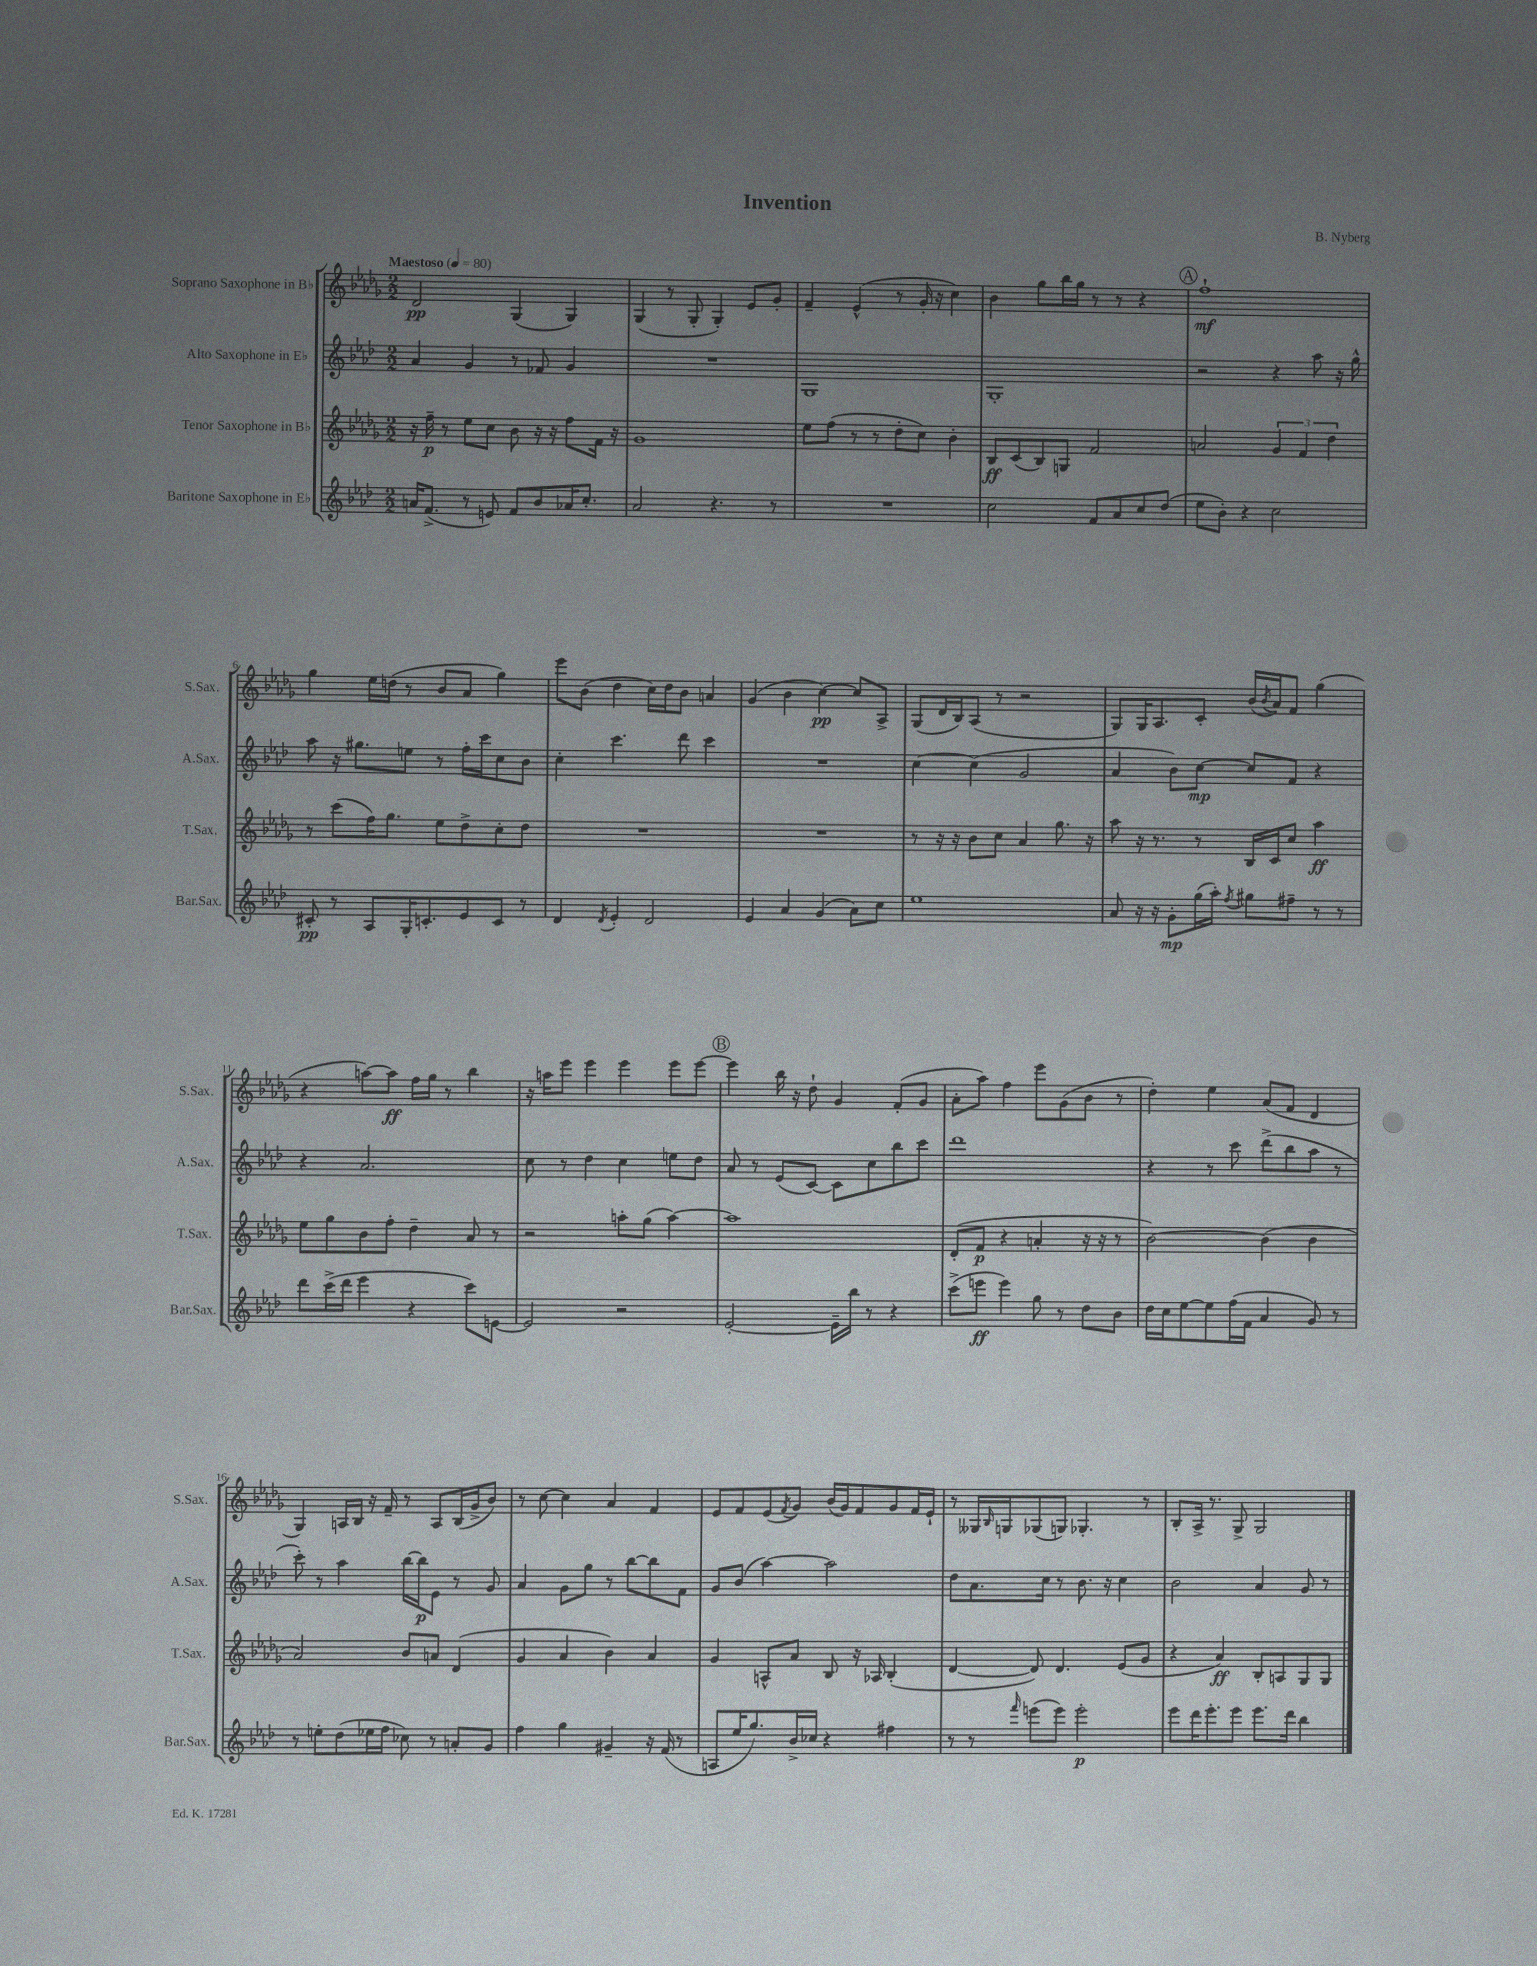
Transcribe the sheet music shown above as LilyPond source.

\header { title = "Invention" composer = "B. Nyberg" }
<<
\new StaffGroup <<
\new Staff = "s0" \with { instrumentName = "Soprano Saxophone in Bb" shortInstrumentName = "S.Sax." } {
    \clef treble \key des \major \numericTimeSignature \time 2/2 \tempo "Maestoso" 4 = 80
    des'2\pp ges4( ges4) |
    ges4( r8 ges8-. ges4-.) ees'8 ges'8-. |
    f'4-- ees'4-^( r8 ges'16-. r16 c''4) |
    bes'4 ges''8 bes''16 ges''16 r8 r8 r4 |
    \mark \markup { \circle "A" } f''1-!\mf |
    ges''4 ees''16 d''16( r8 bes'8 aes'8 ges''4) |
    ees'''8 bes'8( des''4 c''16) des''16 bes'8 a'4 |
    ges'4( bes'4 c''4~\pp) c''8 aes8-> |
    ges8( des'16 bes16) aes8( r8 r2 |
    ges8) ges16 aes8. c'8-. bes'16( \acciaccatura { bes'8 } aes'16) f'8 ges''4( |
    r4 a''8~) a''8\ff f''16 ges''16 r8 bes''4 |
    r16 a''16 ees'''8 ees'''4 ees'''4 ees'''8 ees'''8~ |
    \mark \markup { \circle "B" } ees'''4 bes''16 r16 des''8-! ges'4 f'8-.( ges'8 |
    aes'8-. aes''8) f''4 ees'''8 ges'8( bes'8 r8 |
    des''4-.) ees''4 aes'8( f'8 des'4 |
    ges4) a16 bes16 r16 f'16-- r8 a8 bes16( ges'16-> bes'8) |
    r8 c''8~ c''4 aes'4 f'4 |
    ees'8 f'8 ees'8( \acciaccatura { f'8 } ges'8) bes'16( ges'16) f'8 ges'8 f'16 ees'16-! |
    r8 geses16 \grace { bes16 } g16 ges8( g8) ges4.-. r8 |
    bes8-. aes16-> r8. ges8-> ges2 \bar "|." |
}
\new Staff = "s1" \with { instrumentName = "Alto Saxophone in Eb" shortInstrumentName = "A.Sax." } {
    \clef treble \key aes \major \numericTimeSignature \time 2/2
    aes'4 g'4 r8 fes'8 g'4 |
    R1 |
    g1 |
    g1-. |
    \mark \markup { \circle "A" } r2 r4 aes''8 r16 g''16-^ |
    aes''8 r16 gis''8. e''8 r8 f''16-. c'''16 c''8 bes'8 |
    c''4-. c'''4. des'''8 c'''4 |
    R1 |
    c''4~ c''4( g'2 |
    aes'4 bes'8) c''8~\mp c''8 f'8 r4 |
    r4 aes'2. |
    c''8 r8 des''4 c''4 e''8 des''8 |
    \mark \markup { \circle "B" } aes'8 r8 ees'8( c'8~) c'8 c''8 bes''8 c'''8 |
    des'''1 |
    r4 r8 c'''8 des'''8->( bes''8 aes''8 r8 |
    c'''8-.) r8 aes''4 bes''16~ bes''16\p ees'8 r8 g'8 |
    aes'4 g'8 g''8 r8 bes''8~ bes''8 f'8 |
    g'8 bes'8( aes''4~) aes''2 |
    des''8 aes'8. c''16 r8 bes'8. r16 c''4 |
    bes'2 aes'4 g'8 r8 \bar "|." |
}
\new Staff = "s2" \with { instrumentName = "Tenor Saxophone in Bb" shortInstrumentName = "T.Sax." } {
    \clef treble \key des \major \numericTimeSignature \time 2/2
    r16 f''16--\p r8 ees''8 c''8 bes'8 r16 r16 f''8 f'16 r16 |
    ges'1 |
    ees''8 f''8( r8 r8 des''8-. c''8) bes'4-. |
    bes8\ff c'8( bes8) g8 f'2 |
    \mark \markup { \circle "A" } a'2 \tuplet 3/2 { ges'4 f'4 des''4 } |
    r8 c'''8( f''16) ges''8. ees''8 des''8-> c''8-. des''8 |
    R1 |
    R1 |
    r8 r16 r16 bes'8 c''8 aes'4 ges''8. r16 |
    aes''8 r16 r8. r8 bes16 c'16 c''8 aes''4\ff |
    ees''8 ges''8 bes'8 f''8-. des''4-- aes'8 r8 |
    r2 a''8-. ges''8( a''4~) |
    \mark \markup { \circle "B" } a''1 |
    des'8-.( f'8\p r4 a'4-. r16 r16 r8 |
    bes'2~) bes'4( bes'4 |
    aes'2) bes'8 a'8 des'4( |
    ges'4 aes'4 bes'4) aes'4 |
    ges'4 a8-^ aes'8 bes8 r16 aes16 bes4-.( |
    des'4~ des'8) des'4. ees'8( ges'8 |
    r4 aes'4\ff) bes8-. a8 ges8 ges8 \bar "|." |
}
\new Staff = "s3" \with { instrumentName = "Baritone Saxophone in Eb" shortInstrumentName = "Bar.Sax." } {
    \clef treble \key aes \major \numericTimeSignature \time 2/2
    a'16 f'8.->( r8 e'8) f'8 bes'8 aes'16 c''8.-. |
    aes'2 r4. r8 |
    R1 |
    c''2 f'8 aes'8 c''8 des''8( |
    \mark \markup { \circle "A" } ees''8 bes'8-.) r4 c''2 |
    cis'8-.\pp r8 aes8 g16-. c'8.-. ees'8 c'8 r8 |
    des'4 \acciaccatura { des'8 } ees'4-. des'2 |
    ees'4 aes'4 g'4( aes'8) c''8 |
    ees''1 |
    aes'8 r16 r16 g'8-.\mp g''16( aes''16-.) \acciaccatura { f''8 } gis''8 fis''8-- r8 r8 |
    des'''8 c'''16->( des'''16 ees'''4 r4 c'''8) e'8~ |
    e'2 r2 |
    \mark \markup { \circle "B" } ees'2~-. ees'16-- bes''16 r8 r4 |
    c'''8->( e'''8\ff e'''4) g''8 r8 des''8 bes'8 |
    des''16 c''16 ees''8~ ees''8 f''16( f'16 aes'4 g'8) r8 |
    r8 e''8-. des''8( ees''16 f''16 ces''8) r8 a'8-. g'8 |
    f''4 g''4 gis'4-- r16 f'16( r8 |
    a8 ees''16 g''8.) bes'16-> ces''16 r4 fis''4 |
    r8 r8 \grace { f'''16 } e'''8( e'''8) e'''2-.\p |
    ees'''8 des'''16 ees'''8.-. ees'''8 ees'''8. des'''16 bes''4 \bar "|." |
}
>>
>>
